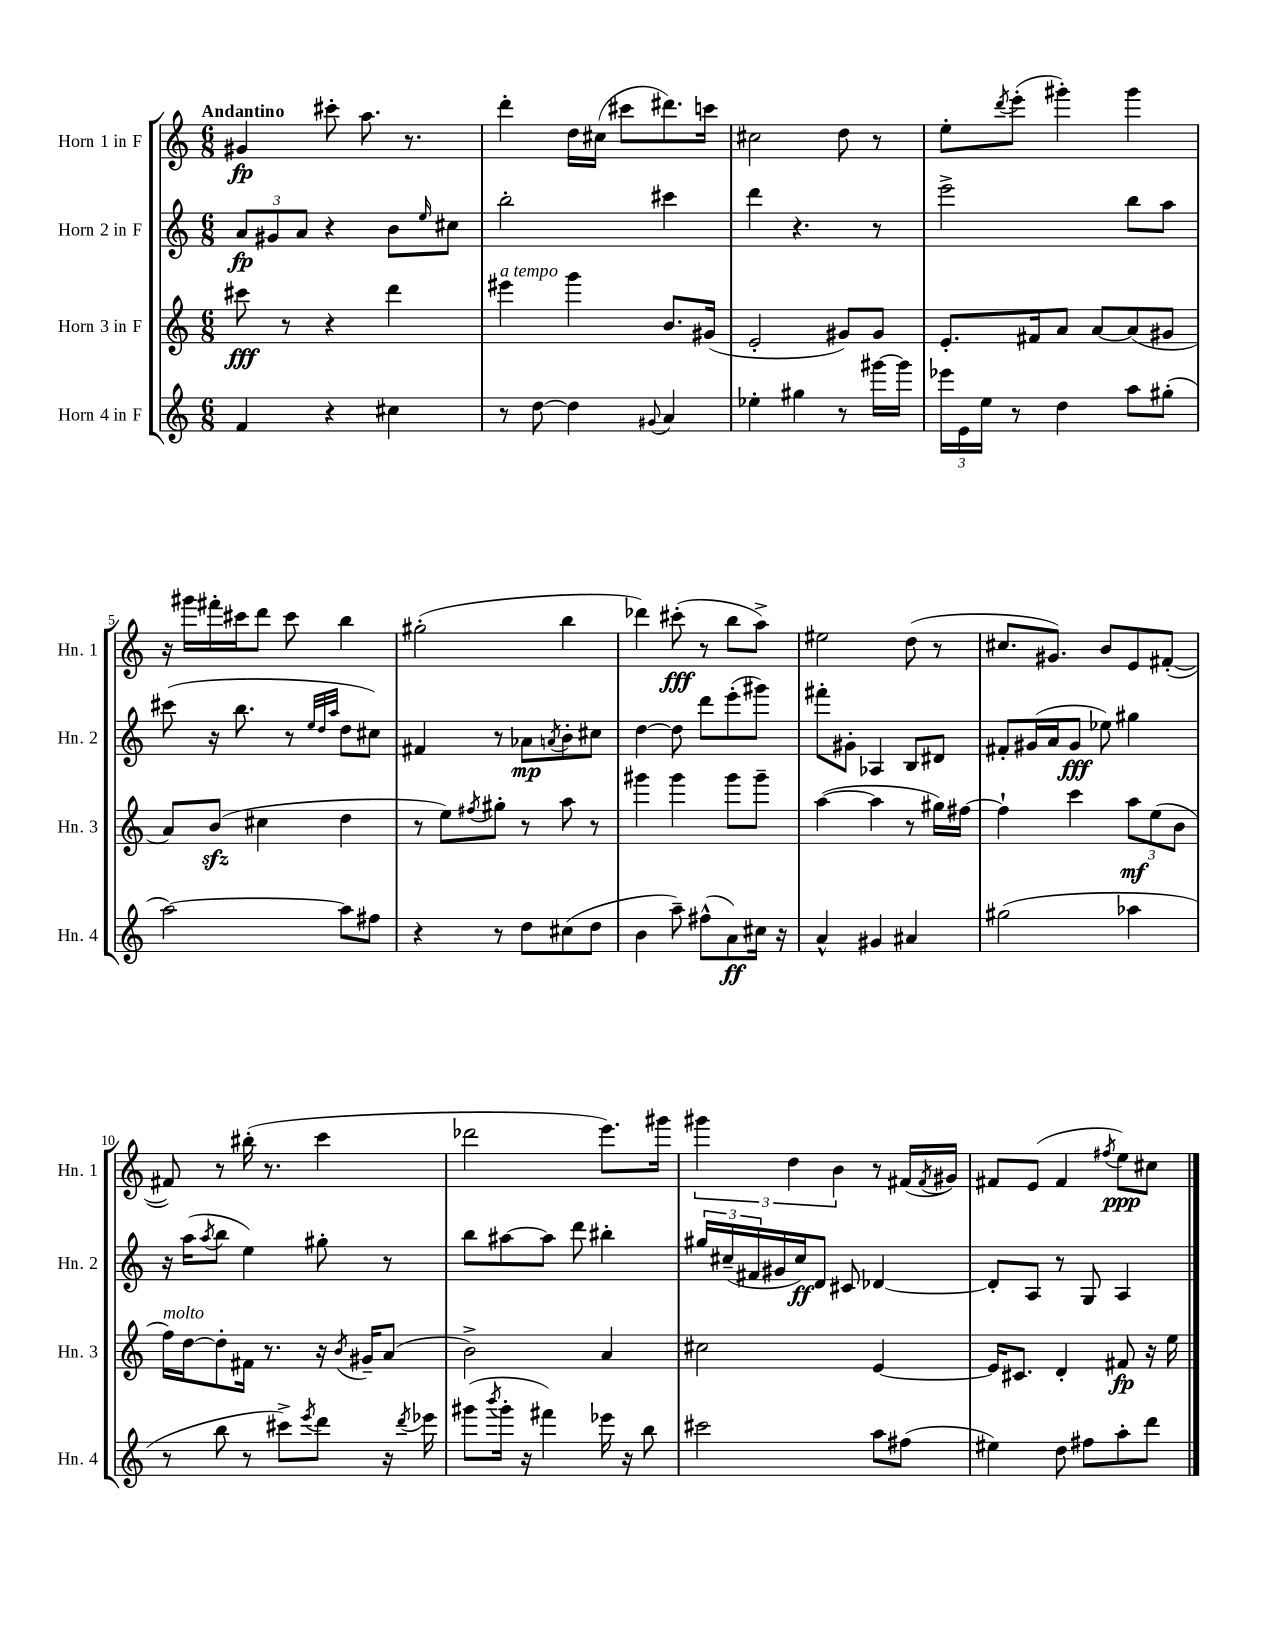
<<
\new StaffGroup <<
\new Staff = "s0" \with { instrumentName = "Horn 1 in F" shortInstrumentName = "Hn. 1" } {
    \clef treble \key c \major \numericTimeSignature \time 6/8 \tempo "Andantino"
    gis'4\fp cis'''8-. a''8. r8. |
    d'''4-. d''16 cis''16( cis'''8 dis'''8.) c'''16 |
    cis''2 d''8 r8 |
    e''8-. \acciaccatura { d'''8 } e'''8-.( gis'''4-.) gis'''4 |
    r16 gis'''16 fis'''16-. cis'''16 d'''8 cis'''8 b''4 |
    gis''2-.( b''4 |
    des'''4) cis'''8-.\fff( r8 b''8 a''8->) |
    eis''2 d''8( r8 |
    cis''8. gis'8.) b'8 e'8 fis'8~-.( |
    fis'8) r8 bis''16-.( r8. c'''4 |
    des'''2 e'''8.) gis'''16 |
    \tuplet 3/2 { gis'''4 d''4 b'4 } r8 fis'16( \acciaccatura { fis'8 } gis'16) |
    fis'8 e'8( fis'4 \acciaccatura { fis''8 } e''8\ppp) cis''8 \bar "|." |
}
\new Staff = "s1" \with { instrumentName = "Horn 2 in F" shortInstrumentName = "Hn. 2" } {
    \clef treble \key c \major \numericTimeSignature \time 6/8
    \tuplet 3/2 { a'8\fp gis'8 a'8 } r4 b'8 \grace { e''16 } cis''8 |
    b''2-. cis'''4 |
    d'''4 r4. r8 |
    e'''2-> b''8 a''8 |
    cis'''8( r16 b''8. r8 \grace { e''32 d''32 a''32 } d''8 cis''8) |
    fis'4 r8 aes'8\mp \acciaccatura { a'8 } b'8-. cis''8 |
    d''4~ d''8 d'''8 e'''8-.( gis'''8) |
    fis'''8-. gis'8-. aes4 b8 dis'8 |
    fis'8-. gis'16( a'16 gis'8\fff ees''8) gis''4 |
    r16 a''16( \acciaccatura { a''8 } b''8 e''4) gis''8-. r8 |
    b''8 ais''8~ ais''8 d'''8 bis''4-. |
    \tuplet 3/2 { gis''16 cis''16--( fis'16 } gis'16 cis''16\ff) d'8 cis'8 des'4~ |
    des'8-. a8 r8 g8 a4 \bar "|." |
}
\new Staff = "s2" \with { instrumentName = "Horn 3 in F" shortInstrumentName = "Hn. 3" } {
    \clef treble \key c \major \numericTimeSignature \time 6/8
    cis'''8\fff r8 r4 d'''4 |
    eis'''4^\markup { \italic "a tempo" } g'''4 b'8. gis'16( |
    e'2-. gis'8) gis'8 |
    e'8.-. fis'16 a'8 a'8~ a'8( gis'8 |
    a'8) b'8\sfz( cis''4 d''4 |
    r8 e''8) \acciaccatura { fis''8 } gis''8-. r8 a''8 r8 |
    gis'''4 gis'''4 gis'''8 gis'''8-- |
    a''4~( a''4 r8 gis''16) fis''16~ |
    fis''4-! c'''4 \tuplet 3/2 { a''8\mf e''8( b'8 } |
    f''16^\markup { \italic "molto" }) d''16~ d''8-. fis'16 r8. r16 \acciaccatura { b'8 } gis'16-- a'8( |
    b'2->) a'4 |
    cis''2 e'4~ |
    e'16 cis'8. d'4-. fis'8\fp r16 e''16 \bar "|." |
}
\new Staff = "s3" \with { instrumentName = "Horn 4 in F" shortInstrumentName = "Hn. 4" } {
    \clef treble \key c \major \numericTimeSignature \time 6/8
    f'4 r4 cis''4 |
    r8 d''8~ d''4 \appoggiatura { gis'8 } a'4 |
    ees''4-. gis''4 r8 gis'''16~ gis'''16 |
    \tuplet 3/2 { ees'''16 e'16 e''16 } r8 d''4 a''8 gis''8-.( |
    a''2~) a''8 fis''8 |
    r4 r8 d''8 cis''8( d''8 |
    b'4 a''8--) fis''8-^( a'8\ff) cis''16 r16 |
    a'4-^ gis'4 ais'4 |
    gis''2( aes''4 |
    r8 b''8 r8 cis'''8->) \acciaccatura { e'''8 } d'''8 r16 \acciaccatura { d'''8 } ees'''16 |
    gis'''8( \acciaccatura { b'''8 } gis'''16-. r16 fis'''4) ees'''16 r16 b''8 |
    cis'''2 a''8 fis''8( |
    eis''4) d''8 fis''8 a''8-. d'''8 \bar "|." |
}
>>
>>
